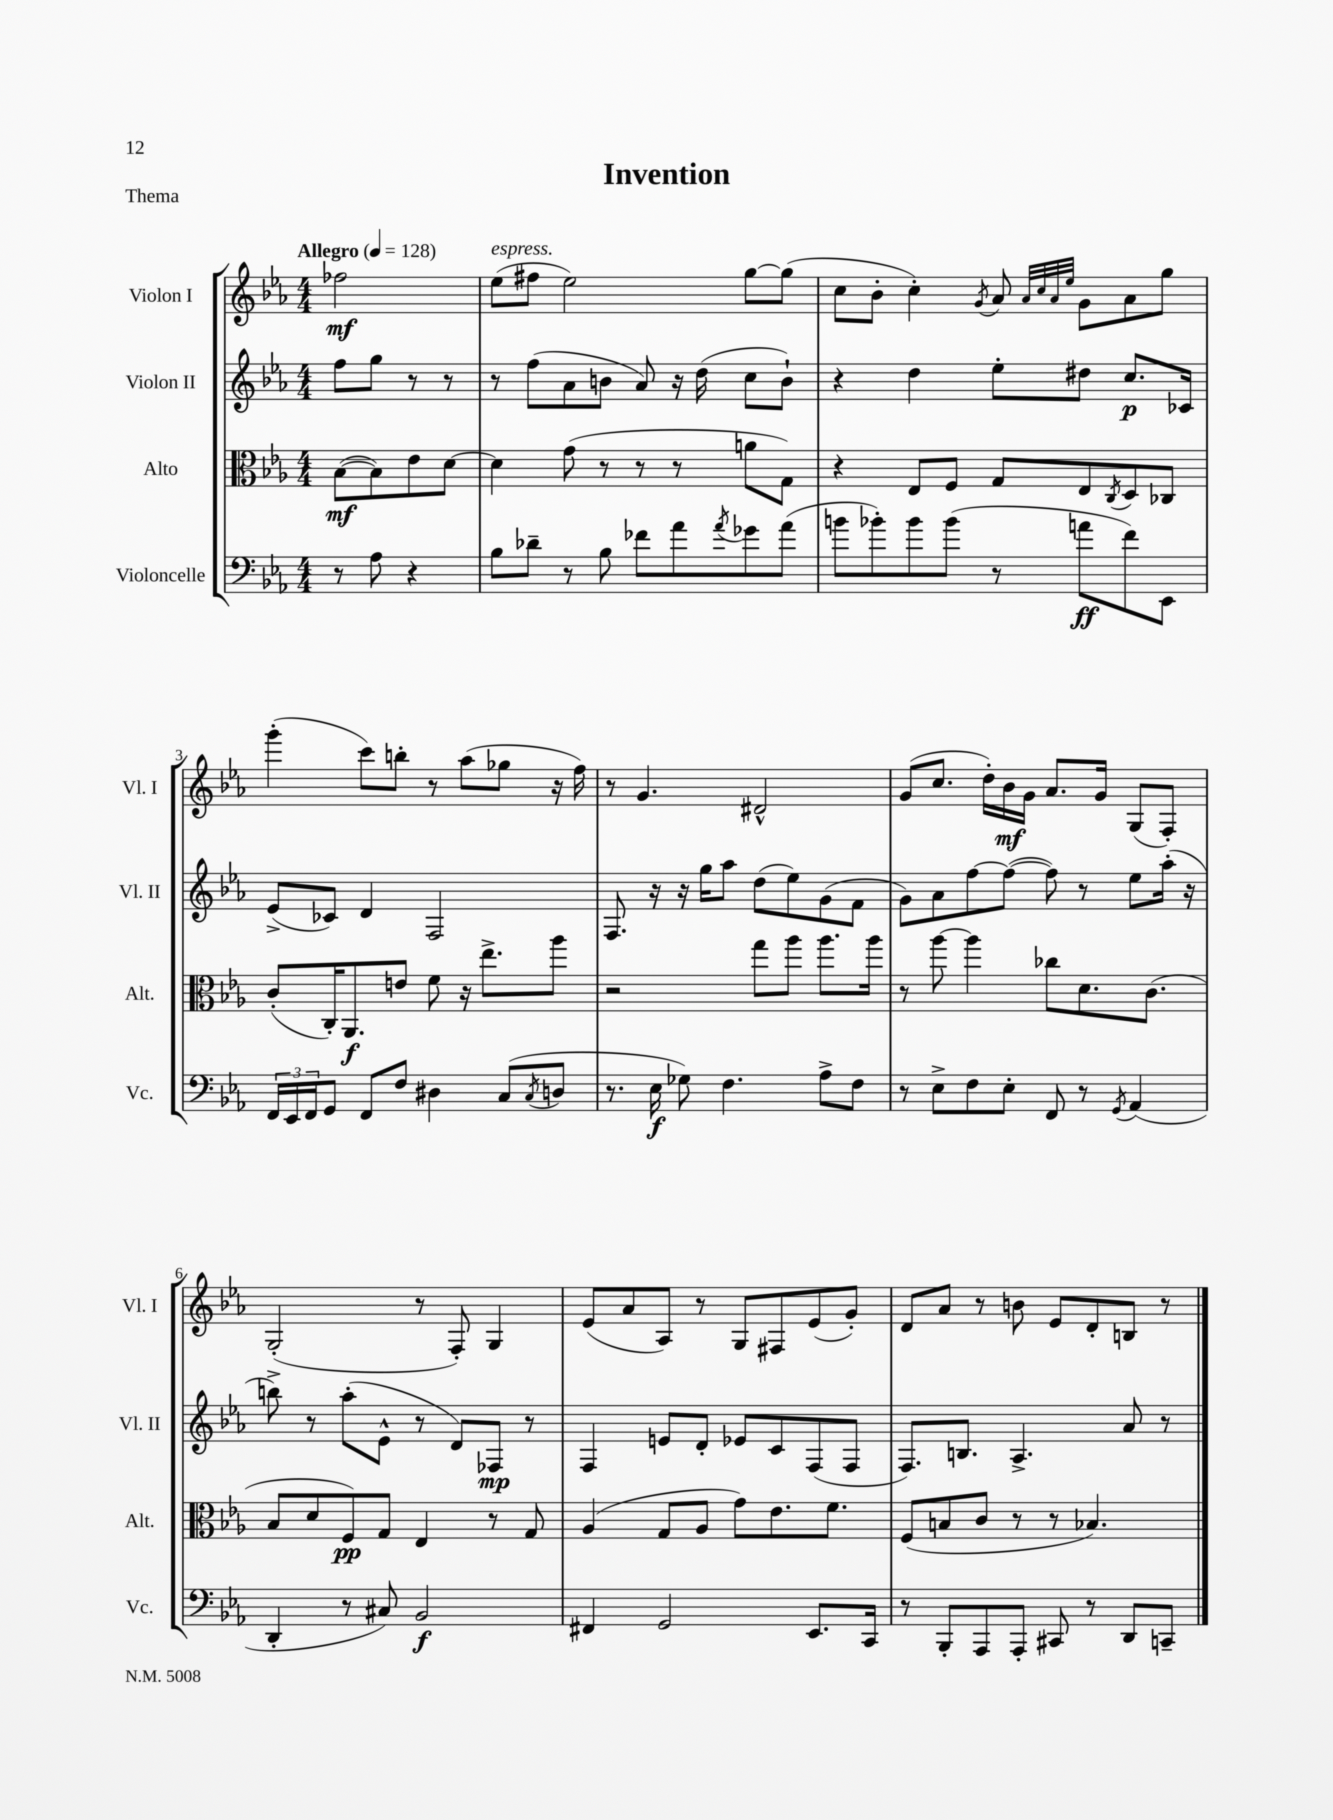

**kern	**kern	**kern	**kern
*staff4	*staff3	*staff2	*staff1
*clefF4	*clefC3	*clefG2	*clefG2
*k[b-e-a-]	*k[b-e-a-]	*k[b-e-a-]	*k[b-e-a-]
*M4/4	*M4/4	*M4/4	*M4/4
*MM128	*MM128	*MM128	*MM128
8r	([8B-	8ff	2ff-
8A-	8B-])	8gg	.
4r	8e-	8r	.
.	[8d	8r	.
=	=	=	=
8B-	4d]	8r	(8ee-
8d-~	.	(8ff	8ff#
8r	(8g	8a-	2ee-)
8B-	8r	8b	.
8f-	8r	8a-)	.
8a-	8r	16r	.
.	.	(16dd	.
8qa-	.	.	.
8g-	8a	8cc	[8gg
(8a-	8G)	8b`)	(8gg]
=	=	=	=
8b	4r	4r	8cc
8b-')	.	.	8b-'
8b-	8E-	4dd	4cc')
(8b-	8F	.	.
.	.	.	8qg
8r	8G	8ee-'	8a-
.	.	.	32qqa-
.	.	.	32qqcc
.	.	.	32qqa-
.	.	.	32qqee-
8a	8E-	8dd#	8g
.	8qC	.	.
8f)	8D	8.cc	8a-
8EE-	8C-	.	8gg
.	.	16c-	.
=	=	=	=
24FF	(8c'	(8e-^	(4ggg'
24EE-	.	.	.
24FF	.	.	.
8GG	16C')	8c-)	.
.	8.AA-	.	.
8FF	.	4d	8ccc)
8F	8e	.	8bb'
4D#	8f	2F	8r
.	16r	.	(8aa-
.	8.ee-^	.	.
(8C	.	.	8gg-
8qC	.	.	.
8D	8aa-	.	16r
.	.	.	16ff)
=	=	=	=
8.r	2r	8.F	8r
.	.	.	4.g
16E-	.	16r	.
8G-)	.	16r	.
.	.	16gg	.
4.F	.	8aa-	.
.	8gg	(8dd	2d#^^
.	8aa-	8ee-)	.
8A-^	8.aa-	(8g	.
8F	.	8f	.
.	16aa-	.	.
=	=	=	=
8r	8r	8g)	(8g
8E-^	[8aa-	8a-	8.cc
8F	4aa-]	[8ff	.
.	.	.	16dd')
8E-'	.	(8ff_	16b-
.	.	.	16g
8FF	8cc-	8ff])	8.a-
8r	8.d	8r	.
.	.	.	16g
8qGG	.	.	.
(4AA-	.	8ee-	(8G
.	(8.c	.	.
.	.	(16aa-'	8F')
.	.	16r	.
=	=	=	=
4DD'	8B-	8bb^)	(2G'
.	8d	8r	.
8r	8F)	(8aa-'	.
8C#)	8G	8e-^^	.
2BB-	4E-	8r	8r
.	.	8d)	8F')
.	8r	8F-	4G
.	8G	8r	.
=	=	=	=
4FF#	(4A-	4F	(8e-
.	.	.	8a-
2GG	8G	8e	8A-)
.	8A-	8d'	8r
.	8g)	8e-	8G
.	8.e-	8c	8F#
8.EE-	.	(8F	(8e-
.	8.f	.	.
.	.	8F	8g')
16CC	.	.	.
=	=	=	=
8r	(8F	8.F)	8d
8BBB-'	8B	.	8a-
.	.	8.B	.
8AAA-	8c	.	8r
8AAA-'	8r	4.A-^	8b
8CC#	8r	.	8e-
8r	4.B-)	.	8d'
8DD	.	8a-	8B
8CC~	.	8r	8r
==	==	==	==
*-	*-	*-	*-
